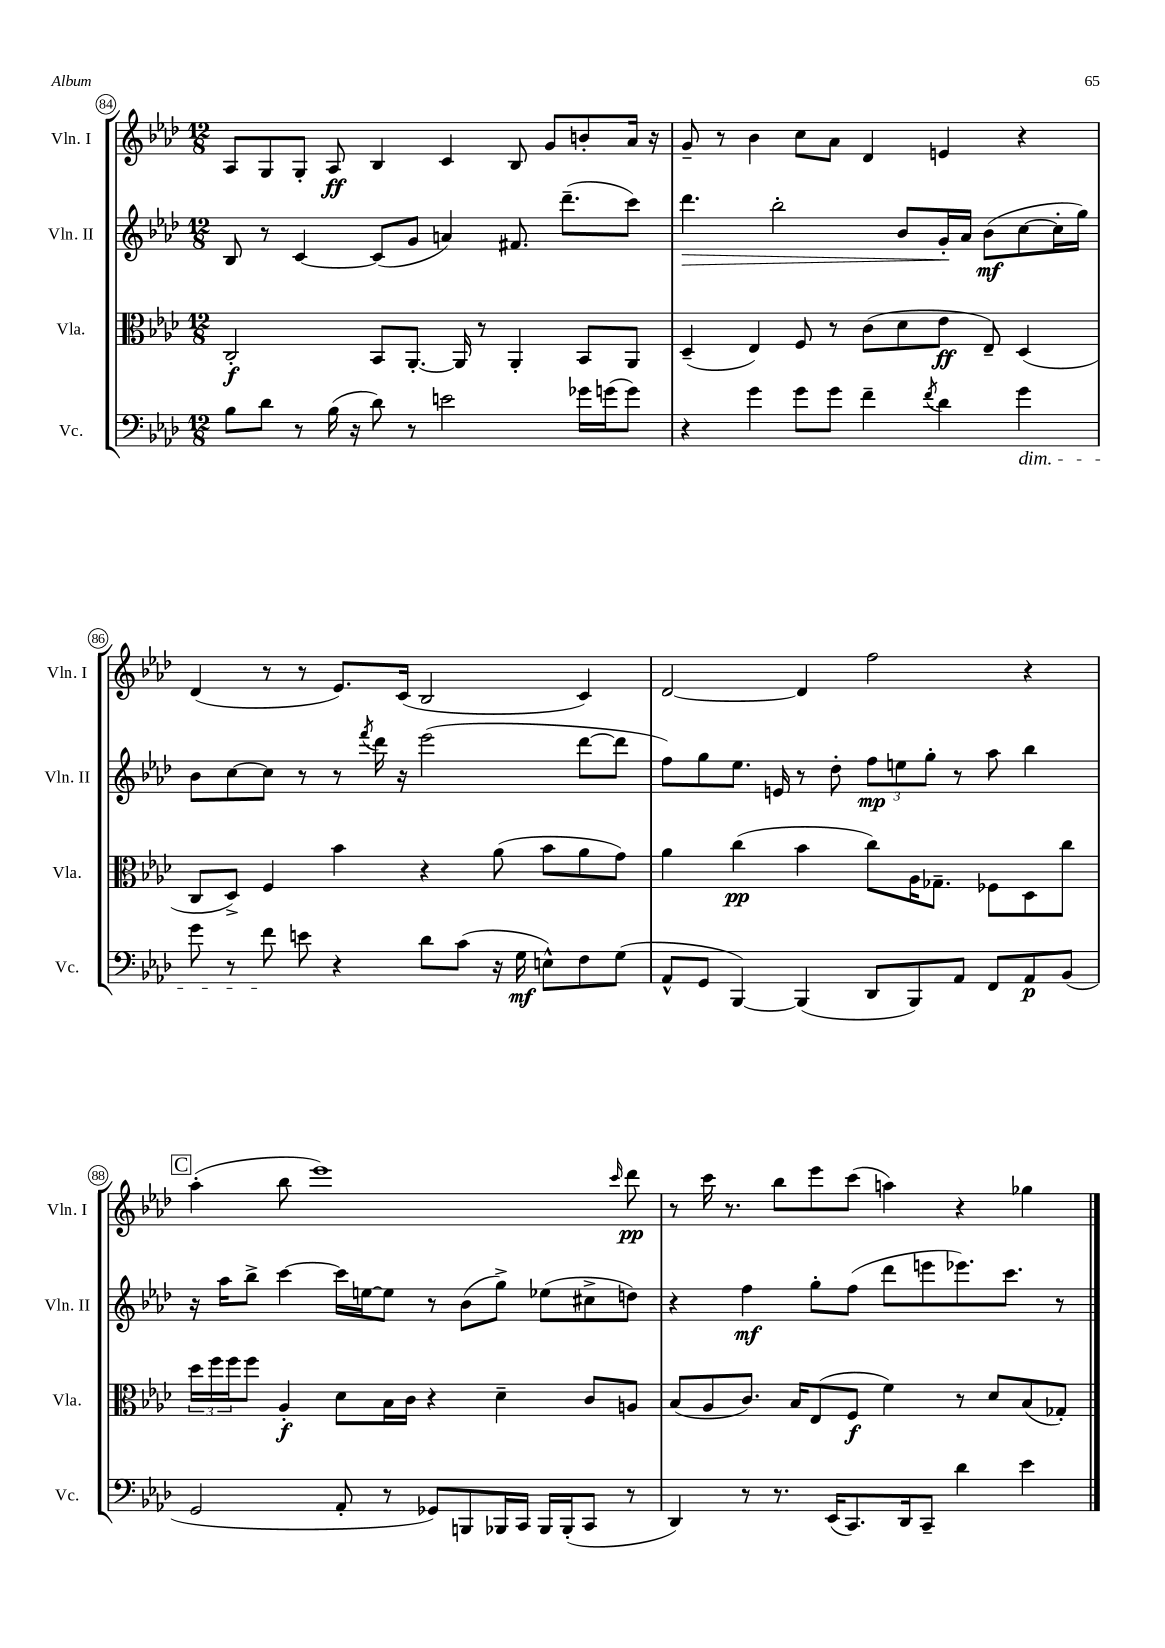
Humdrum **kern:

**kern	**kern	**kern	**kern
*staff4	*staff3	*staff2	*staff1
*clefF4	*clefC3	*clefG2	*clefG2
*k[b-e-a-d-]	*k[b-e-a-d-]	*k[b-e-a-d-]	*k[b-e-a-d-]
*M12/8	*M12/8	*M12/8	*M12/8
8B-	2C'	8B-	8A-
8d-	.	8r	8G
8r	.	[4c	8G'
(16B-	.	.	8A-
16r	.	.	.
8d-)	8BB-	(8c]	4B-
8r	[8.AA-'	8g	.
2e	.	4a)	4c
.	16AA-]	.	.
.	8r	.	.
.	4AA-'	8.f#	8B-
.	.	.	8g
.	.	(8.ddd-~	.
16g-	8BB-	.	8b'
(16g	.	.	.
8g)	8AA-	8ccc)	16a-
.	.	.	16r
=	=	=	=
4r	(4D-~	4.ddd-	8g~
.	.	.	8r
4g	4E-)	.	4b-
.	.	2bb-'	.
8g	8F	.	8cc
8g	8r	.	8a-
4f~	(8c	.	4d-
.	8d-	8b-	.
8qf	.	.	.
4d-	8e-	16g'	4e
.	.	16a-	.
.	8E-~)	(8b-	.
4g	(4D-	[8cc	4r
.	.	16cc']	.
.	.	16gg)	.
=	=	=	=
8g	8C	8b-	(4d-
8r	8D-^)	[8cc	.
8f	4F	8cc]	8r
8e	.	8r	8r
4r	4b-	8r	8.e-)
.	.	8qfff	.
.	.	16ddd-	.
.	.	16r	(16c
8d-	4r	(2eee-	2B-
(8c	.	.	.
16r	(8a-	.	.
16G	.	.	.
8E^^)	8b-	.	.
8F	8a-	[8ddd-	4c)
(8G	8g)	8ddd-]	.
=	=	=	=
8AA-^^	4a-	8ff)	[2d-
8GG	.	8gg	.
[4BBB-)	(4cc	8.ee-	.
.	.	16e	.
(4BBB-]	4b-	8r	4d-]
.	.	8dd-'	.
8DD-	8cc)	12ff	2ff
.	.	12ee	.
8BBB-)	16A-	.	.
.	.	12gg'	.
.	8.G-~	.	.
8AA-	.	8r	.
8FF	8F-	8aa-	.
8AA-	8D-	4bb-	4r
(8BB-	8cc	.	.
=	=	=	=
2GG	24dd-	16r	(4aa-'
.	24ff	.	.
.	.	16aa-	.
.	24ff	.	.
.	8ff	8bb-^	.
.	4A-'	[4ccc	8bb-
.	.	.	1eee-)
8AA-'	8d-	16ccc]	.
.	.	[16ee	.
8r	16B-	8ee]	.
.	16c	.	.
8GG-)	4r	8r	.
8BBB	.	(8b-	.
16BBB-	4d-~	8gg^)	.
16CC	.	.	.
16BBB-	.	(8ee-	.
(16BBB-'	.	.	.
8CC	8c	8cc#^	.
.	.	.	16qqccc
8r	8A	8dd)	8ddd-
=	=	=	=
4DD-)	(8B-	4r	8r
.	8A-	.	16ccc
.	.	.	8.r
8r	8.c)	4ff	.
8.r	.	.	8bb-
.	16B-	.	.
.	(8E-	8gg'	8eee-
(16EE-	.	.	.
8.CC)	8F	(8ff	(8ccc
.	4f)	8ddd-	4aa)
16DD-	.	.	.
8CC~	.	8eee	.
4d-	8r	8.eee-)	4r
.	8d-	.	.
.	.	8.ccc	.
4e-	(8B-	.	4gg-
.	8G-')	8r	.
==	==	==	==
*-	*-	*-	*-
